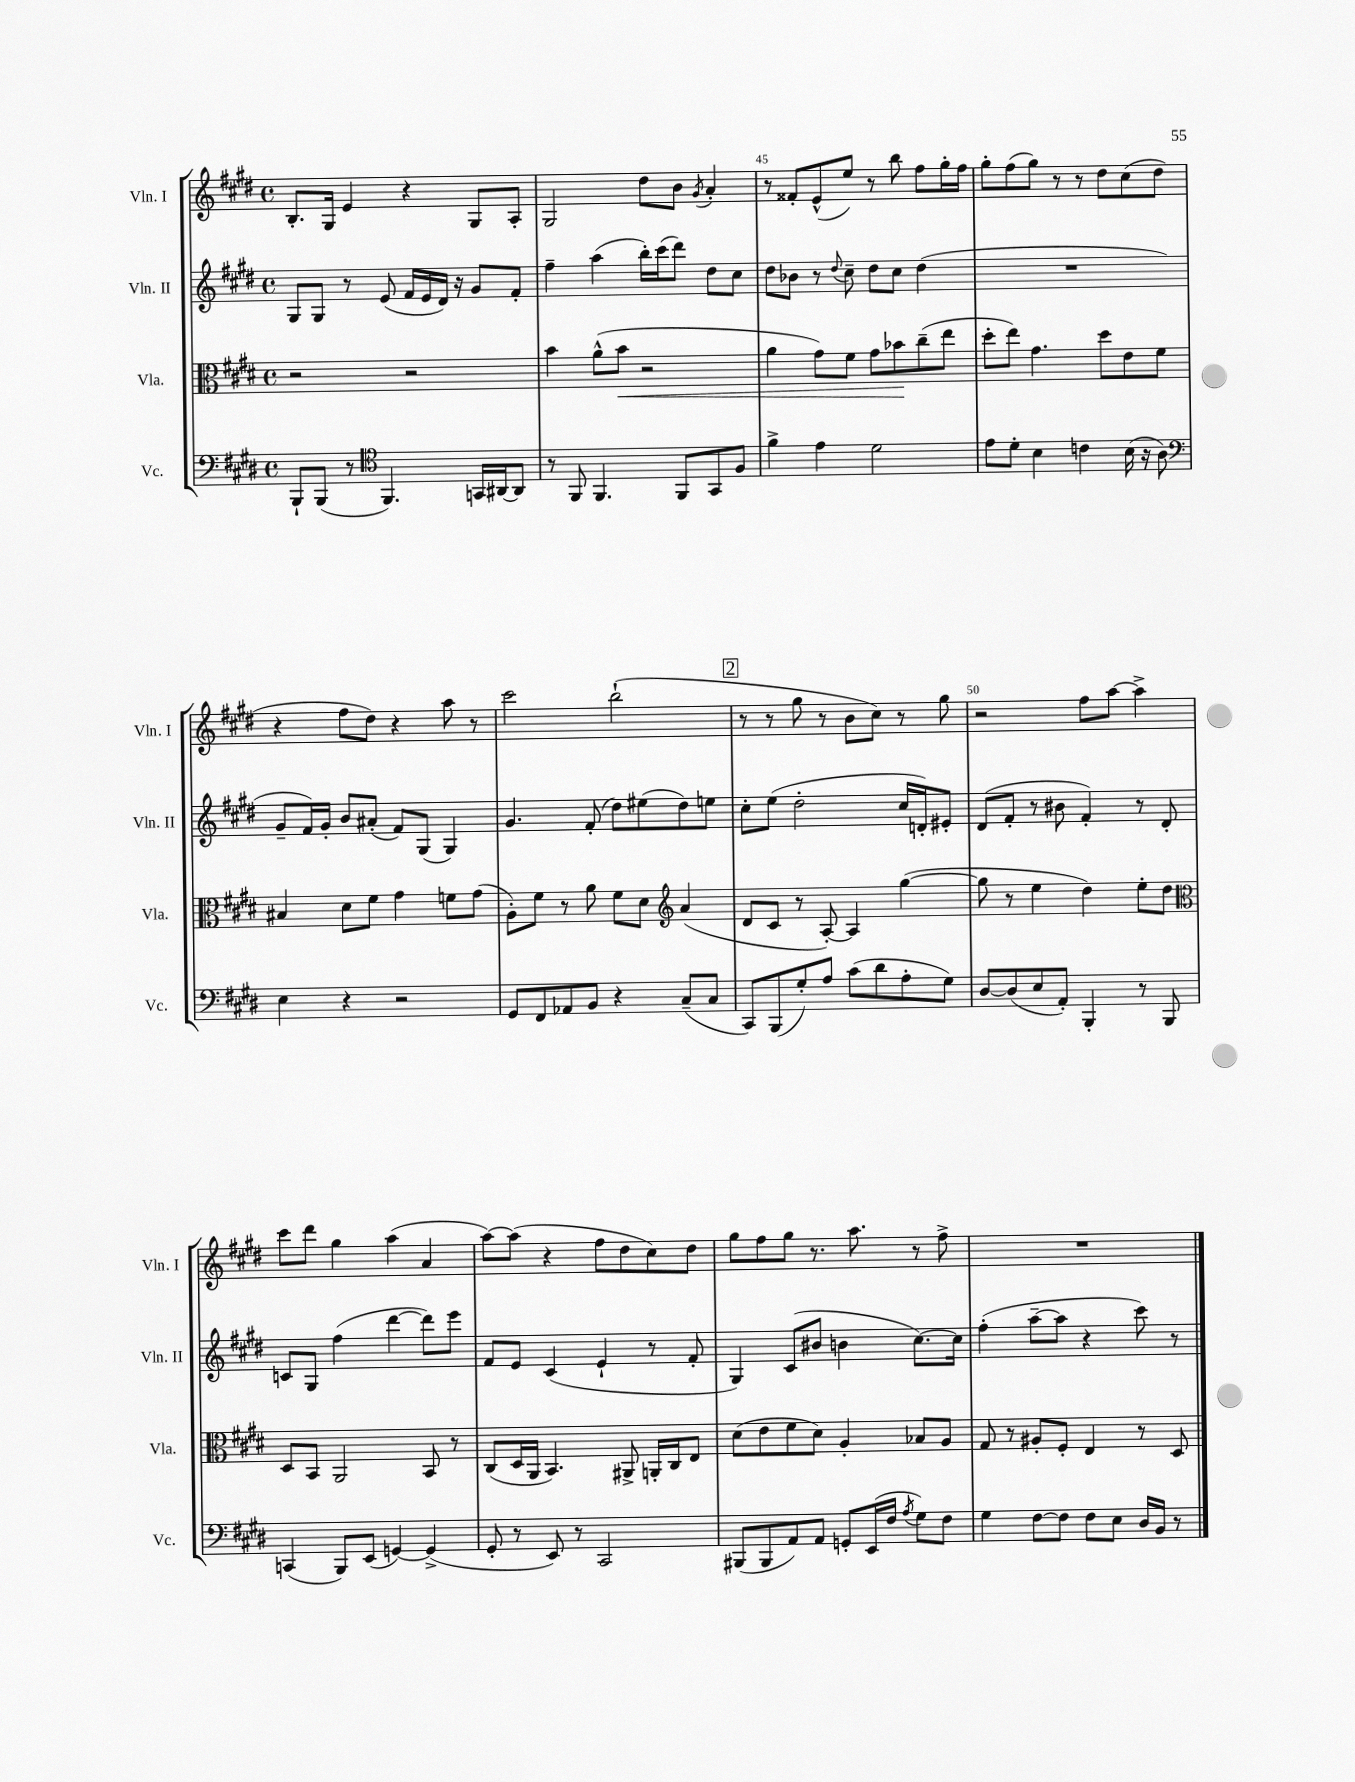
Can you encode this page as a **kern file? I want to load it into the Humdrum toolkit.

**kern	**kern	**dynam	**kern	**kern
*part4	*part3	*part3	*part2	*part1
*staff4	*staff3	*staff3	*staff2	*staff1
*I"Vc.	*I"Vla.	*	*I"Vln. II	*I"Vln. I
*I'Vc.	*I'Vla.	*	*I'Vln. II	*I'Vln. I
*clefF4	*clefC3	*	*clefG2	*clefG2
*k[f#c#g#d#]	*k[f#c#g#d#]	*	*k[f#c#g#d#]	*k[f#c#g#d#]
*M4/4	*M4/4	*	*M4/4	*M4/4
*met(c)	*met(c)	*	*met(c)	*met(c)
=43	=43	=43	=43	=43
8BBB`/L	2r	.	8G#/L	8.B'/L
(8BBB/J	.	.	8G#/J	.
.	.	.	.	16G#/Jk
8r	.	.	8r	4e/
*clefC4	*	*	*	*
4.FF#/)	.	.	(8e/	.
.	2r	.	16f#/LL	4r
.	.	.	16e/	.
.	.	.	16d#/JJ)	.
.	.	.	16r	.
16GGn/LL	.	.	8g#/L	8G#/L
[16AA#X/J	.	.	.	.
8AA#/J]	.	.	8f#'/J	8A'/J
=44	=44	=44	=44	=44
8r	4b\	.	4ff#~\	2G#/
8FF#/	.	.	.	.
4.FF#/	(8a^^\L	.	(4aa\	.
!	!	!LO:HP:b	!	!
.	8b\J	<	.	.
.	2r	.	16bb'\LL)	8dd#\L
.	.	.	(16ccc#\J	.
8FF#/L	.	.	8ddd#\J)	8b\J
.	.	.	.	8qg#/
8GG#/	.	.	8dd#\L	4a'/
8F#/J	.	.	8cc#\J	.
=45	=45	=45	=45	=45
4f#^\	4a\	.	8dd#\L	8r
.	.	.	8b-X\J	8f##X'/L
4e\	8g#\L)	.	8r	(8e^^/
.	.	.	8qqdd#/	.
.	8f#\J	.	8cc#~\	8ee/J)
2d#\	8g#\L	.	8dd#\L	8r
.	8b-X\	.	8cc#\J	8bb\
.	(8cc#~\	[	(4dd#\	8ff#\L
.	8ee\J	.	.	16gg#'\L
.	.	.	.	16ff#\JJ
=46	=46	=46	=46	=46
8e\L	8dd#'\L	.	1r	8gg#'\L
8d#'\J	8ee\J)	.	.	(8ff#\
4B\	4.g#\	.	.	8gg#\J)
.	.	.	.	8r
4cn\	.	.	.	8r
.	8dd#\L	.	.	8dd#\L
(16B\	8e\	.	.	(8cc#\
16r	.	.	.	.
8A\)	8f#\J	.	.	8dd#\J
!!LO:LB:g=z
=47	=47	=47	=47	=47
*clefF4	*	*	*	*
4E\	4B#X/	.	8g#~/L	4r
.	.	.	16f#/L)	.
.	.	.	16g#'/JJ	.
4r	8d#\L	.	8b/L	8ff#\L
.	8f#\J	.	(8a#X'/J	8dd#\J)
2r	4g#\	.	8f#/L)	4r
.	.	.	(8G#/J	.
.	8fn\L	.	4G#/)	8aa\
.	(8g#\J	.	.	8r
=48	=48	=48	=48	=48
8GG#/L	8A'\L)	.	4.g#/	2ccc#\
8FF#/	8f#\J	.	.	.
8AA-X/	8r	.	.	.
8BB/J	8a\	.	(8f#'/	.
4r	8f#\L	.	8dd#\L)	(2bb`\
.	8d#\J	.	(8ee#X\	.
*	*clefG2	*	*	*
(8C#~/L	(4a/	.	8dd#\)	.
8C#/J	.	.	8een\J	.
!!LO:REH:place=s1:t=2
=49	=49	=49	=49	=49
8CC#/L)	8d#/L	.	8cc#'\L	8r
(8BBB/	8c#/J	.	(8ee\J	8r
8G#'/)	8r	.	2dd#'\	8gg#\
8A/J	[8A'/)	.	.	8r
(8c#\L	4A/]	.	.	8b\L
8d#\	.	.	.	8cc#\J)
8A'\	([4gg#\	.	16cc#/LL	8r
.	.	.	16dn'/J)	.
8G#\J)	.	.	8e#X'/J	8gg#\
=50	=50	=50	=50	=50
[8D#/L	8gg#\]	.	(8d#/L	2r
(8D#/]	8r	.	8f#'/J	.
8E/	4ee\	.	8r	.
8AA'/J)	.	.	8b#X\	.
4BBB'/	4dd#\)	.	4f#'/)	8ff#\L
.	.	.	.	[8aa\J
8r	8ee'\L	.	8r	4aa^\]
8BBB/	8dd#\J	.	8d#'/	.
!!LO:LB:g=z
=51	=51	=51	=51	=51
*	*clefC3	*	*	*
(4CCn/	8D#/L	.	8cn/L	8ccc#\L
.	8BB/J	.	8G#/J	8ddd#\J
8BBB/L)	2AA/	.	(4ff#\	4gg#\
(8EE/J	.	.	.	.
[4GGn/)	.	.	[4ddd#\	(4aa\
(4GG^/]	8BB/	.	8ddd#\L])	4a/
.	8r	.	8eee\J	.
=52	=52	=52	=52	=52
8GG#'/	(8C#/L	.	8f#/L	[8aa\L)
8r	16D#/L	.	8e/J	(8aa\J]
.	16AA/JJ	.	.	.
8EE/)	4.BB/)	.	(4c#/	4r
8r	.	.	.	.
2CC#/	.	.	4e`/	8ff#\L
.	8AA#X^/	.	.	8dd#\
.	16AAn'/LL	.	8r	8cc#\)
.	16C#/J	.	.	.
.	8E/J	.	8f#'/	8dd#\J
=53	=53	=53	=53	=53
(8BBB#X/L	(8d#\L	.	4G#/)	8gg#\L
8BBB#/	8e\	.	.	8ff#\
8AA/)	8f#\	.	(8c#/L	8gg#\J
8AA/J	8d#\J)	.	8b#X/J	8.r
8GGn'/L	4A'/	.	4bn\	.
.	.	.	.	8.aa\
(16EE/L	.	.	.	.
16F#/JJ	.	.	.	.
8qA/	.	.	.	.
8G#\L)	8B-X/L	.	[8.cc#\L)	8r
8F#\J	8A/J	.	.	8ff#^\
.	.	.	16cc#\Jk]	.
=54	=54	=54	=54	=54
4G#\	8G#/	.	(4ff#'\	1r
.	8r	.	.	.
[8F#\L	8A#X'/L	.	[8aa~\L	.
8F#\J]	8F#'/J	.	8aa\J]	.
8F#\L	4E/	.	4r	.
8E\J	.	.	.	.
16D#/LL	8r	.	8ccc#\)	.
16BB/JJ	.	.	.	.
8r	8D#/	.	8r	.
==	==	==	==	==
*-	*-	*-	*-	*-
